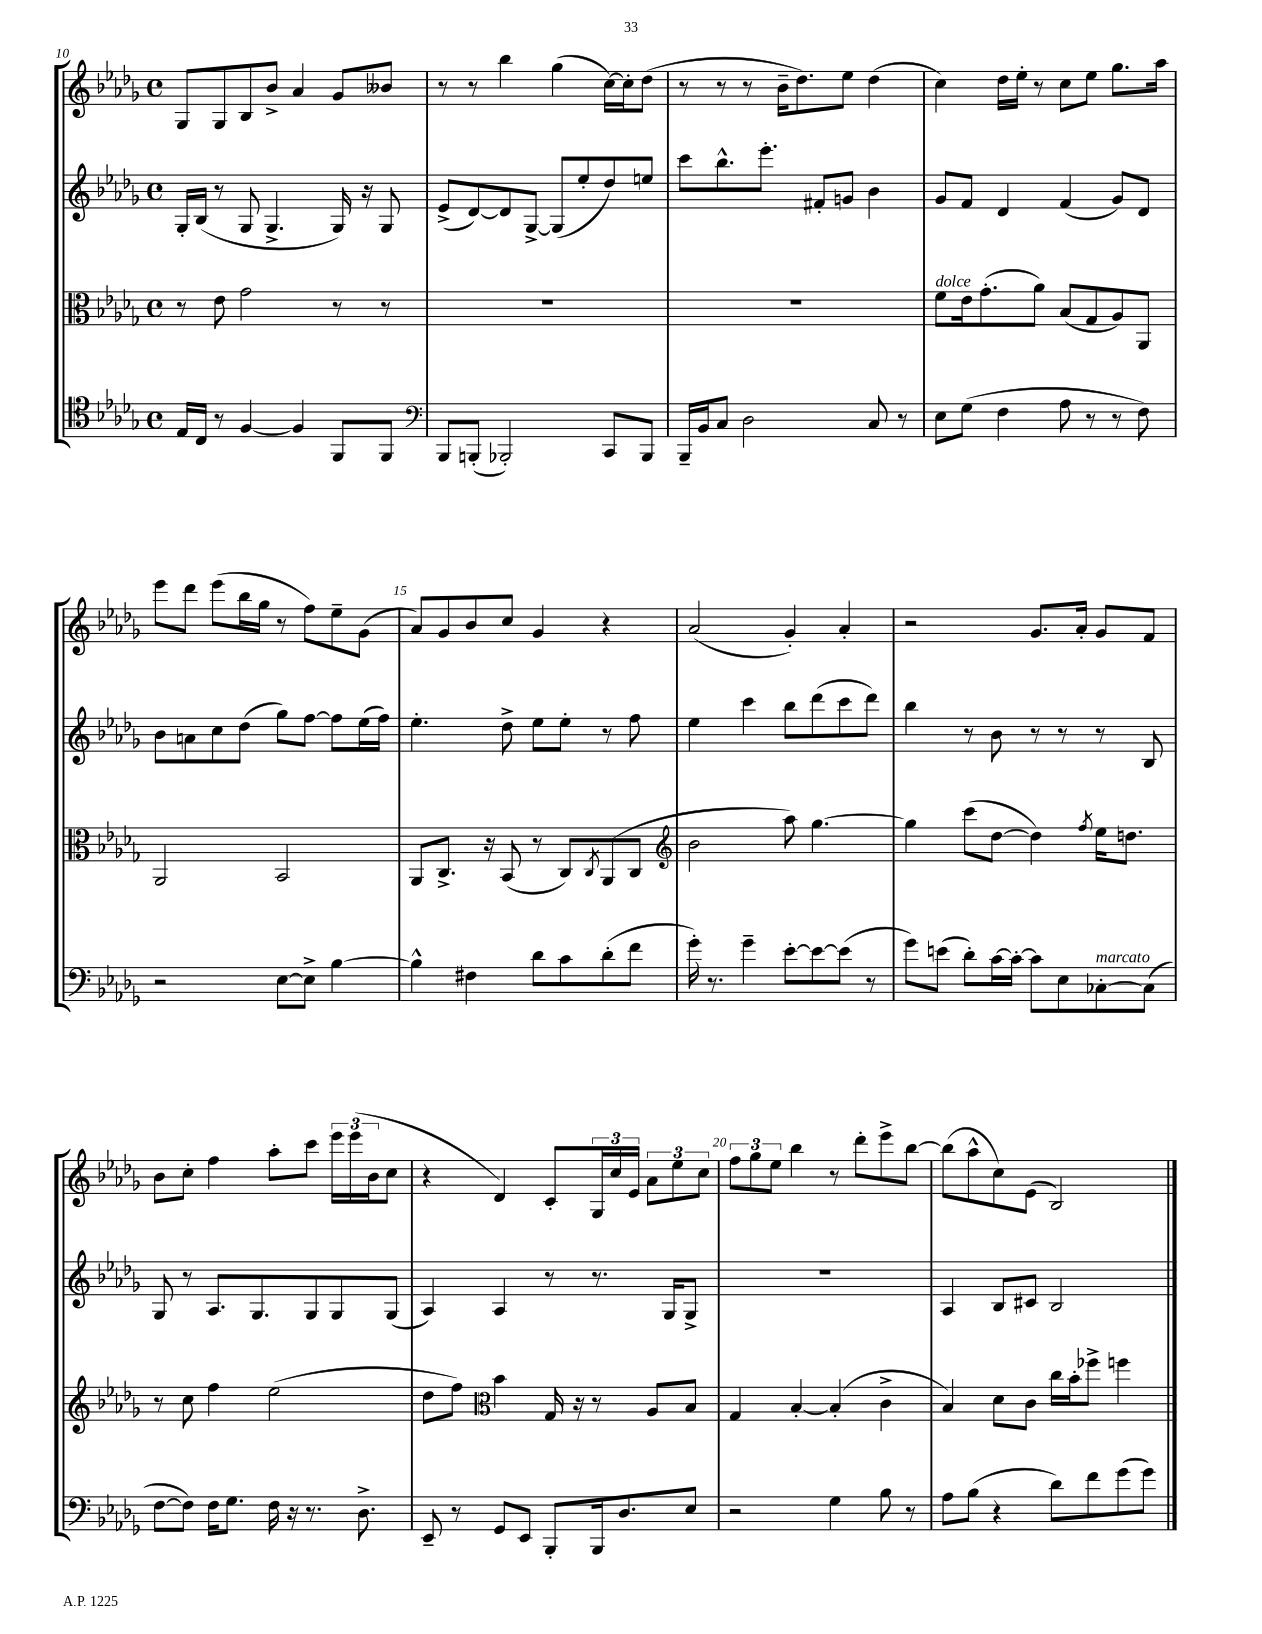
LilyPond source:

<<
\new StaffGroup <<
\new Staff = "s0" {
    \clef treble \key des \major \defaultTimeSignature \time 4/4
    ges8 ges8 bes8 bes'8-> aes'4 ges'8 beses'8 |
    r8 r8 bes''4 ges''4( c''16~) c''16-. des''8( |
    r8 r8 r8 bes'16-- des''8.) ees''8 des''4( |
    c''4) des''16 ees''16-. r8 c''8 ees''8 ges''8. aes''16 |
    ees'''8 des'''8 ees'''8( bes''16 ges''16 r8 f''8) ees''8-- ges'8( |
    aes'8) ges'8 bes'8 c''8 ges'4 r4 |
    aes'2( ges'4-.) aes'4-. |
    r2 ges'8. aes'16-. ges'8 f'8 |
    bes'8 c''8-. f''4 aes''8-. c'''8 \tuplet 3/2 { ees'''16 ees'''16( bes'16 } c''8 |
    r4 des'4) c'8-. \tuplet 3/2 { ges16 c''16 ees'16 } \tuplet 3/2 { aes'8 ees''8 c''8 } |
    \tuplet 3/2 { f''8 ges''8 ees''8 } bes''4 r8 des'''8-. ees'''8-> bes''8~ |
    bes''8( aes''8-^ c''8) ees'8( bes2) \bar "|." |
}
\new Staff = "s1" {
    \clef treble \key des \major \defaultTimeSignature \time 4/4
    ges16-. bes16( r8 ges8 ges4.-> ges16) r16 ges8 |
    ees'8->( des'8~) des'8 ges8~-> ges8( ees''8-. des''8) e''8 |
    c'''8 bes''8.-^ ees'''8.-. fis'8-. g'8 bes'4 |
    ges'8 f'8 des'4 f'4( ges'8) des'8 |
    bes'8 a'8 c''8 des''8( ges''8) f''8~ f''8 ees''16( f''16) |
    ees''4.-. des''8-> ees''8 ees''8-. r8 f''8 |
    ees''4 c'''4 bes''8 des'''8( c'''8 des'''8) |
    bes''4 r8 bes'8 r8 r8 r8 bes8 |
    ges8 r8 aes8. ges8. ges8 ges8 ges8( |
    aes4) aes4 r8 r8. ges16 ges8-> |
    R1 |
    aes4 bes8 cis'8 bes2 \bar "|." |
}
\new Staff = "s2" {
    \clef alto \key des \major \defaultTimeSignature \time 4/4
    r8 ees'8 ges'2 r8 r8 |
    R1 |
    R1 |
    f'8^\markup { \italic "dolce" } ees'16 ges'8.-.( aes'8) bes8( ges8 aes8) aes,8 |
    aes,2 bes,2 |
    aes,8 c8.-> r16 bes,8( r8 c8) \acciaccatura { c8 } aes,8( c8 |
    \clef treble bes'2 aes''8) ges''4.~ |
    ges''4 c'''8( des''8~ des''4) \acciaccatura { f''8 } ees''16 d''8. |
    r8 c''8 f''4 ees''2( |
    des''8 f''8) \clef alto bes'4 ges16 r16 r8 aes8 bes8 |
    ges4 bes4~-. bes4-.( c'4-> |
    bes4) des'8 c'8 c''16 bes'16-. fes''8-> f''4 \bar "|." |
}
\new Staff = "s3" {
    \clef tenor \key des \major \defaultTimeSignature \time 4/4
    ees16 c16 r8 f4~ f4 f,8 f,8 |
    \clef bass bes,,8 b,,8-.( bes,,2-.) c,8 bes,,8 |
    bes,,16-- bes,16 c8 des2 c8 r8 |
    ees8 ges8( f4 aes8 r8 r8 f8) |
    r2 ees8~ ees8-> bes4~ |
    bes4-^ fis4 des'8 c'8 des'8-.( f'8 |
    ges'16-.) r8. ges'4-- ees'8~-. ees'8~ ees'8( r8 |
    ges'8) e'8( des'8-.) c'16~ c'16~-. c'8 ees8 ces8~-.^\markup { \italic "marcato" } ces8( |
    f8~ f8) f16 ges8. f16 r16 r8. des8.-> |
    ees,8-- r8 ges,8 ees,8 bes,,8-. bes,,16 des8. ees8 |
    r2 ges4 bes8 r8 |
    aes8 bes8( r4 des'8) f'8 ges'8( ges'8) \bar "|." |
}
>>
>>
\layout { \context { \Score currentBarNumber = #10 \override BarNumber.break-visibility = ##(#f #t #t) barNumberVisibility = #(every-nth-bar-number-visible 5) } }
